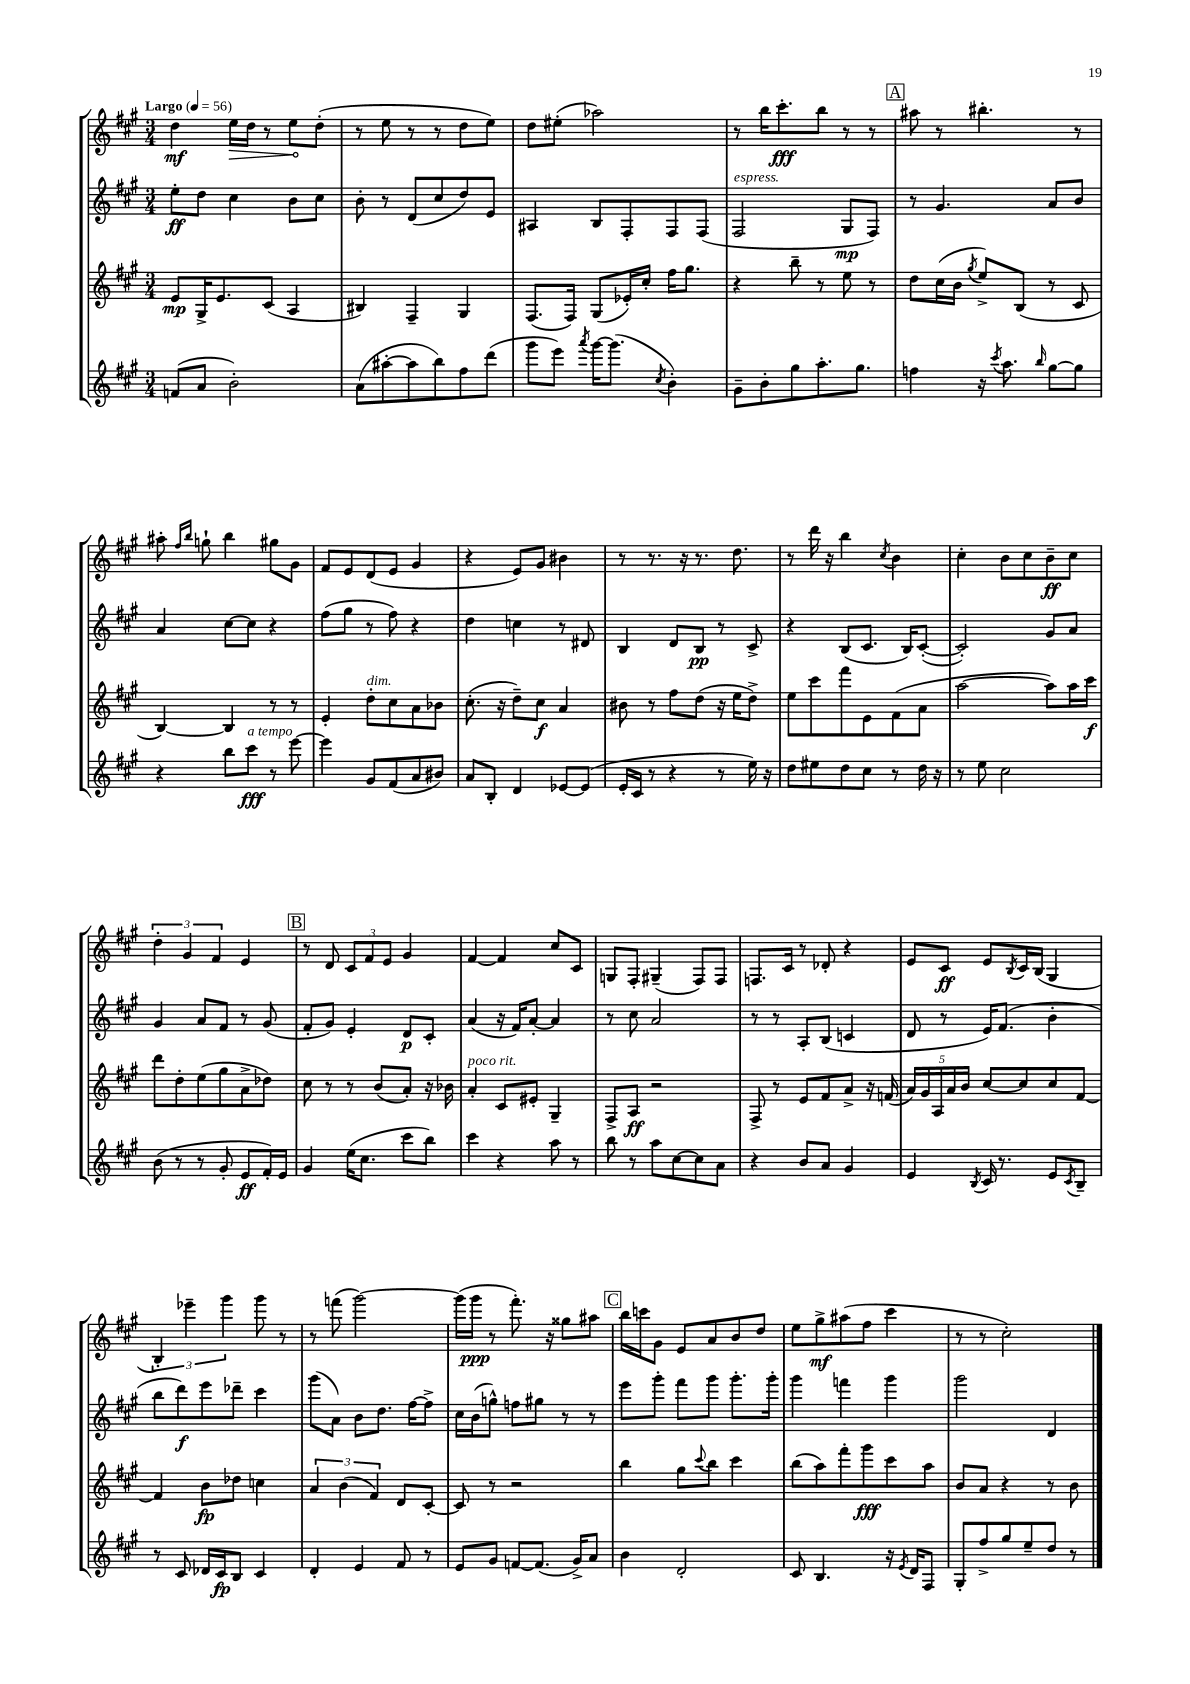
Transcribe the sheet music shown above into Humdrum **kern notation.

**kern	**kern	**kern	**kern
*staff4	*staff3	*staff2	*staff1
*clefG2	*clefG2	*clefG2	*clefG2
*k[f#c#g#]	*k[f#c#g#]	*k[f#c#g#]	*k[f#c#g#]
*M3/4	*M3/4	*M3/4	*M3/4
*MM56	*MM56	*MM56	*MM56
(8f/L	8e/L	8ee'\L	4dd\
8a/J	16G#^/K	8dd\J	.
.	8.e/	.	.
2b'\)	.	4cc#\	16ee\LL
.	.	.	16dd\JJ
.	(8c#/J	.	8r
.	4A/	8b\L	8ee\L
.	.	8cc#\J	(8dd'\J
=	=	=	=
(8a\L	4B#/)	8b'\	8r
[8aa#'\	.	8r	8ee\
8aa#\]	4F#~/	(8d/L	8r
8bb\)	.	8cc#/	8r
8ff#\	4G#/	8dd/)	8dd\L
(8ddd\J	.	8e/J	8ee\J)
=	=	=	=
8ggg#\L	(8.F#/L	4A#/	8dd\L
8eee\J)	.	.	(8ee#'\J
.	16F#/Jk)	.	.
8qaaa/	.	.	.
[16ggg#\LK	(8G#/L	8B/L	2aa-\)
(8.ggg#\]J	.	.	.
.	16e-'/L)	8F#'/	.
.	16cc#'/JJ	.	.
8qcc#/	.	.	.
4b'\)	16ff#\LK	8F#/	.
.	8.gg#\J	.	.
.	.	(8F#/J	.
=	=	=	=
8g#~\L	4r	2F#/	8r
8b'\	.	.	16bb\LK
.	.	.	8.ccc#'\
8gg#\	8bb~\	.	.
8.aa'\	8r	.	8bb\J
.	8ee\	8G#/L	8r
8.gg#\J	.	.	.
.	8r	8F#/J)	8r
=	=	=	=
4ff\	8dd\L	8r	8aa#\
.	(16cc#\L	4.g#/	8r
.	16b\JJ	.	.
.	8qgg#/	.	.
16r	8ee^/L)	.	4.bb#'\
8qccc#/	.	.	.
8.aa\	.	.	.
.	(8B/J	.	.
16qqbb/	.	.	.
[8gg#\L	8r	8a/L	.
8gg#\]J	8c#/	8b/J	8r
=	=	=	=
4r	[4B/)	4a/	8aa#'\
.	.	.	16qqff#/LL
.	.	.	16qqbb/JJ
.	.	.	8gg`\
8bb\L	4B/]	[8cc#\L	4bb\
8ccc#\J	.	8cc#\]J	.
8r	8r	4r	8gg#\L
[8eee\	8r	.	8g#\J
=	=	=	=
4eee\]	4e'/	(8ff#\L	8f#/L
.	.	8gg#\J	8e/
8g#/L	8dd'\L	8r	(8d/
(8f#/	8cc#\	8ff#\)	8e/J
8a/	8a\	4r	4g#/
8b#/J)	8b-\J	.	.
=	=	=	=
8a/L	(8.cc#'\	4dd\	4r
8B'/J	.	.	.
.	16r	.	.
4d/	8dd~\L)	4cc\	8e/L)
.	8cc#\J	.	8g#/J
[8e-/L	4a/	8r	4b#\
(8e-/]J	.	8d#/	.
=	=	=	=
16e'/LL	8b#\	4B/	8r
16c#/JJ	.	.	.
8r	8r	.	8.r
4r	8ff#\L	8d/L	.
.	.	.	16r
.	(8dd\J	8B/J	8.r
8r	16r	8r	.
.	16ee\LK	.	8.dd\
16ee\)	8dd^\J)	8c#^/	.
16r	.	.	.
=	=	=	=
8dd\L	8ee\L	4r	8r
8ee#\	8ccc#\	.	16ddd\
.	.	.	16r
8dd\	8fff#\	(8B/L	4bb\
8cc#\J	8e\	8.c#/J	.
.	.	.	8qcc#/
8r	(8f#\	.	4b\
.	.	16B/LK)	.
16dd\	8a\J	([8c#'/J	.
16r	.	.	.
=	=	=	=
8r	[2aa\	2c#'/])	4cc#'\
8ee\	.	.	.
2cc#\	.	.	8b\L
.	.	.	8cc#\
.	8aa\]L)	8g#/L	8b~\
.	16aa\L	8a/J	8cc#\J
.	16ccc#\JJ	.	.
=	=	=	=
(8b\	8ddd\L	4g#/	6dd'\
8r	8dd'\	.	.
.	.	.	6g#/
8r	(8ee\	8a/L	.
.	.	.	6f#/
8g#'/	8gg#\	8f#/J	.
8e/L	8a^\	8r	4e/
16f#'/L)	8dd-\J)	(8g#/	.
16e/JJ	.	.	.
=	=	=	=
4g#/	8cc#\	8f#'/L	8r
.	8r	8g#/J)	8d/
(16ee\LK	8r	4e'/	12c#/L
8.cc#\J	.	.	.
.	.	.	12f#/
.	(8b/L	.	.
.	.	.	12e/J
8ccc#\L	8a'/J)	8d/L	4g#/
8bb\J)	16r	8c#'/J	.
.	16b-\	.	.
=	=	=	=
4ccc#\	4a'/	(4a/	[4f#/
4r	8c#/L	16r	4f#/]
.	.	16f#/LK)	.
.	8e#'/J	[8a'/J	.
8aa\	4G#~/	4a/]	8cc#/L
8r	.	.	8c#/J
=	=	=	=
8bb\	8F#^/L	8r	8G/L
8r	8A/J	8cc#\	8F#'/J
8aa\L	2r	2a/	(4G#~/
[8cc#\	.	.	.
8cc#\]	.	.	8F#/L)
8a\J	.	.	8F#/J
=	=	=	=
4r	8F#^/	8r	8.F/L
.	8r	8r	.
.	.	.	16c#/Jk
8b/L	8e/L	8A'/L	8r
8a/J	8f#/	(8B/J	8d-'/
4g#/	8a^/J	4c/	4r
.	16r	.	.
.	(16f/	.	.
=	=	=	=
4e/	20a/LL)	8d/	8e/L
.	20g#/	.	.
.	20A/	.	.
.	.	8r	8c#/J
.	20a/	.	.
.	20b/JJ	.	.
8qB/	.	.	.
16c#/	[8cc#/L	16e/LK)	8e/L
8.r	.	(8.f#/J	.
.	.	.	8qB/
.	8cc#/]	.	16c#/L
.	.	.	(16B/JJ
8e/L	8cc#/	4b'\	4G#/
8qc#/	.	.	.
8B~/J	[8f#/J	.	.
=	=	=	=
8r	4f#/]	8bb\L	6B'/)
8c#/	.	8ddd\)	.
.	.	.	6eee-~\
16d-/LL	8b\L	8eee\	.
16c#/J	.	.	.
.	.	.	6ggg#\
8B/J	8dd-\J	8ddd-~\J	.
4c#/	4cc\	4ccc#\	8ggg#\
.	.	.	8r
=	=	=	=
4d'/	6a/	(8ggg#\L	8r
.	.	8a\J)	(8fff\
.	(6b\	.	.
4e/	.	8b\L	[2ggg#\)
.	6f#/)	.	.
.	.	8.dd\J	.
8f#/	8d/L	.	.
.	.	[16ff#\LK	.
8r	[8c#'/J	8ff#^\]J	.
=	=	=	=
8e/L	8c#/]	16cc#\LL	(16ggg#\]LL
.	.	(16b\J	16ggg#\JJ
8g#/J	8r	8gg^^\J)	8r
[8f/L	2r	8ff\L	8.fff#'\)
(8.f/]J	.	8gg#\J	.
.	.	.	16r
.	.	8r	8gg##\L
16g#^/LK)	.	.	.
8a/J	.	8r	8aa#\J
=	=	=	=
4b\	4bb\	8eee\L	16bb\LL
.	.	.	16ccc\J
.	.	8ggg#'\J	8g#\J
2d'/	8gg#\L	8fff#\L	8e/L
.	8qqccc#/	.	.
.	8bb\J	8ggg#\J	8a/
.	4ccc#\	8.ggg#'\L	8b/
.	.	.	8dd/J
.	.	16ggg#'\Jk	.
=	=	=	=
8c#/	(8bb\L	4ggg#\	8ee\L
4.B/	8aa\)	.	8gg#^\
.	8fff#'\	4fff\	(8aa#\
.	8ggg#\	.	8ff#\J
16r	8ccc#\	4ggg#\	4ccc#\
8qe/	.	.	.
16d/LK	.	.	.
8F#/J	8aa\J	.	.
=	=	=	=
8G#'/L	8b/L	2ggg#\	8r
8ff#^/	8a/J	.	8r
8gg#/	4r	.	2cc#'\)
8ee~/	.	.	.
8dd/J	8r	4d/	.
8r	8b\	.	.
==	==	==	==
*-	*-	*-	*-
